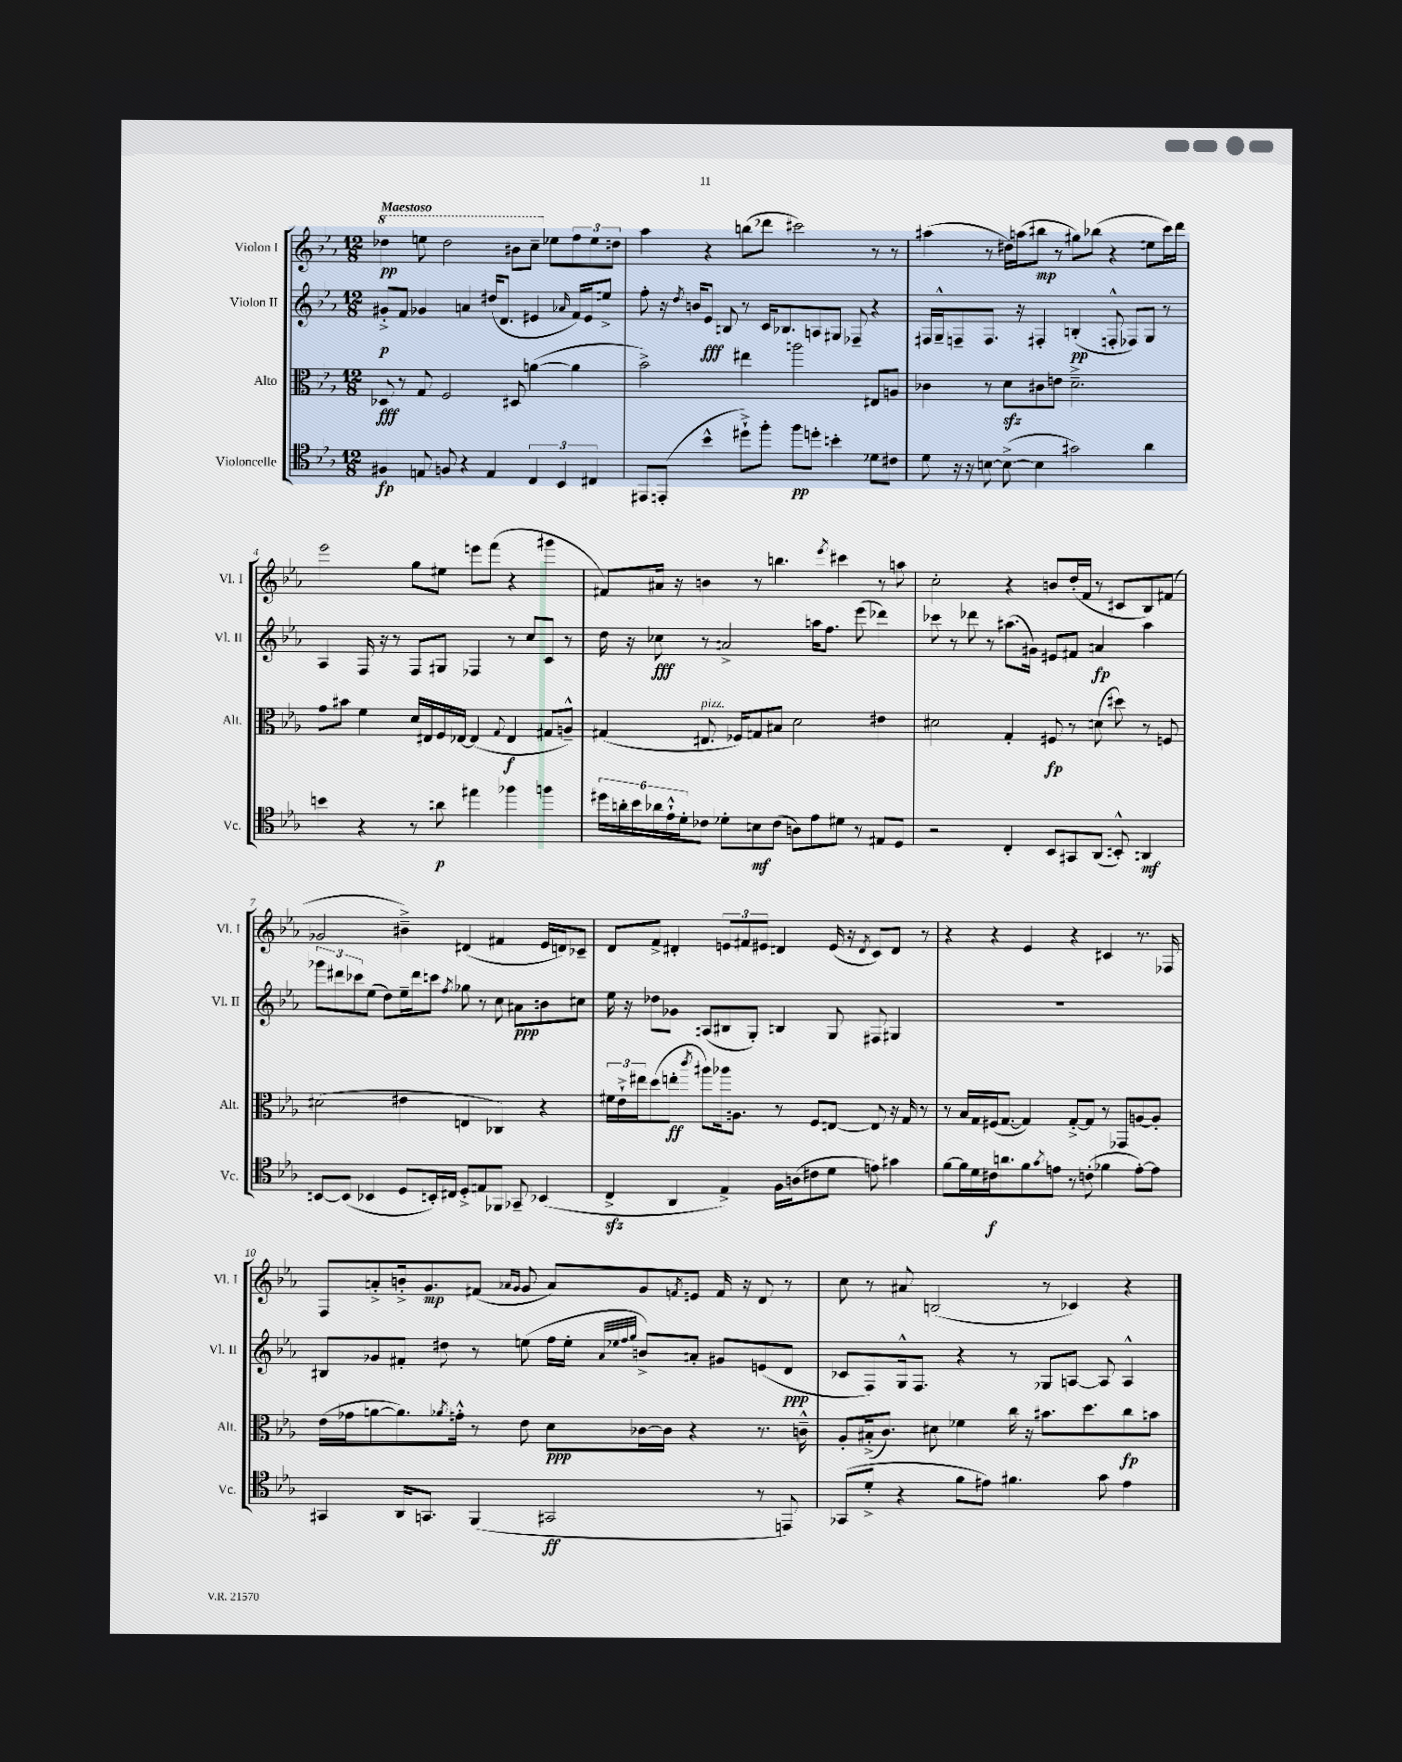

**kern	**kern	**kern	**kern
*staff4	*staff3	*staff2	*staff1
*clefC4	*clefC3	*clefG2	*clefG2
*k[b-e-a-]	*k[b-e-a-]	*k[b-e-a-]	*k[b-e-a-]
*M12/8	*M12/8	*M12/8	*M12/8
4F#/	8D-/	8g#'^/L	4ddd-\
.	8r	8f/J	.
8E/	8G/	4g-/	8eee\
8F/	2F/	.	2ddd-\
4r	.	4a/	.
4E/	.	(16dd#/LK	.
.	.	8.d/J	.
.	8D#/	.	8bb#\L
6C/	([4a\	4e#/	8ccc~\J
.	.	.	8ee-\L
6BB-/	.	.	.
.	.	16qqa-/	.
.	4a\]	16f/LL)	12ff\
.	.	16e#/J	.
6C#/	.	.	12ee-\
.	.	8ee^/J	.
.	.	.	12dd\J
=	=	=	=
8EE#/L	2b-^\)	8ff'\	4aa-\
(8EE'/J	.	16r	.
.	.	8qdd/	.
.	.	16b/LK	.
4b-^^\	.	8e-/J	4r
.	.	8B/	.
8dd#`^\L)	4ee#\	8r	(8bb\L
8ff'\J	.	16c/LK	8ddd-\J
.	.	8.B-/	.
8ff\L	2aa\	.	2ccc#\)
8dd'\J	.	8A/	.
4b'\	.	8G#/J	.
.	.	8F-~/	.
8d-\L	8E#/L	4r	8r
8c#\J	8A/J	.	8r
=	=	=	=
8d\	4c-\	16F#/LL	(4aa#\
.	.	16G~^^/J	.
16r	.	8F~/	.
16r	.	.	.
[8B\	8r	8.F/J	8r
(8B^\_	8d\L	.	16dd#\LL)
.	.	16r	(16aa\J
4B\]	8c#\	4F#'/	8bb#\J
.	8e\J	.	8r
2g#\)	2.d~^\	(4B'/	8gg#\L)
.	.	.	(8bb-\J
.	.	8F'^^/	4r
.	.	8F-/L)	.
4a-\	.	8G/J	8ee\L
.	.	8r	16ccc\L)
.	.	.	16ddd\JJ
=	=	=	=
4b\	8g\L	4A-/	2eee-\
.	8b#\J	.	.
4r	4f\	16F/	.
.	.	16r	.
.	.	8r	.
8r	16d/LL	8F/L	8gg\L
.	16E#/	.	.
8a\	16F/	8G#/J	8ee#\J
.	[16E-/JJ	.	.
4ee#\	(4E-/]	4F-/	8eee\L
.	.	.	(8fff\J
.	8qqG/	.	.
4ff-\	4E-/	8r	4r
.	.	8cc/L	.
4ff\	8G#/L	8c/J	4ggg#\
.	8A~^^/J)	8r	.
=	=	=	=
24dd#\LL	(4G#/	16dd\	8f#/L)
24a'\	.	.	.
.	.	16r	.
24b-\	.	.	.
24a-\	.	8cc-\	16a#/Jk
24e-`^^\	.	.	.
.	.	.	16r
24d'\J	.	.	.
8c-\J	8.E#/	8r	4b\
8d-'\L	.	2a^/	.
.	16F-/LK)	.	.
8B\	8G/	.	8r
(8c-\J	8B#/J	.	4.bb\
8A\L)	2d\	.	.
8e-\	.	16aa\LK	.
.	.	8.ff\J	.
.	.	.	8qeee-/
8d#\J	.	.	4ccc#\
8r	.	(8eee-\	.
8E#/L	4e#\	4ddd-\)	8r
8D/J	.	.	8aa\
=	=	=	=
2r	2d#\	8ccc-\	2cc'\
.	.	8r	.
.	.	8ddd-\	.
.	.	8r	.
4C'/	4G'/	(8.aa#\L	4r
.	.	16g#\Jk)	.
8BB-/L	8F#/	8e#/L	8b/L
8GG#/	8r	8f#/J	(16dd'/L
.	.	.	16f/JJ
(8AA-/J	(8d\	4a/	8r
8BB'^^/)	8dd#\)	.	8c#/L
4AA/	8r	4aa#\	8B-/)
.	8F/	.	(8f#/J
=	=	=	=
[8BB/L	(2d#\	12ggg-\L	2g-/
.	.	12ddd#\	.
(8BB/]J	.	.	.
.	.	12ccc-\	.
4BB-/	.	(8ee-\J	.
.	.	8dd\L)	.
8D/L	4e#\	16ee-~\L	4b#~^\)
.	.	16ddd#\J	.
16BB'/L)	.	8ccc\J	.
16C#/JJ	.	.	.
.	.	8qff/	.
8D'^/L	4E/	8gg-\	(4d#/
8E/	.	8r	.
8FF-/J	4C-/)	8cc\	4f#/
8GG-~/	.	8a#\L	.
(4BB-/	4r	8b\	16e-/LL
.	.	.	16d/J)
.	.	8cc#\J	8c-~/J
=	=	=	=
4C^/	24f#\LL	16ee-\	8d/L
.	24e-`^\	.	.
.	.	16r	.
.	24ee#\J	.	.
.	(8dd\	8dd-\L	8f^/J
4AA-/	8ee'\J	8g-\J	4d#'/
.	8qccc/	.	.
.	8aa#\L)	(8A/L	.
4E-^/)	16aa-\k	8B#/	12e/L
.	8.A\J	.	.
.	.	.	12f#/
.	.	8G'/J)	.
.	.	.	12e#/J
16F\LL	8r	4B/	4d/
(16A\J	.	.	.
8c#\	8F/L	.	.
8d\J	[8E/J	8G/	(16e#/
.	.	.	16r
.	.	.	8qd/
8e\)	8E/]	8F#/	8c/L)
4g#\	16r	4G#/	8d/J
.	16G/	.	.
.	8r	.	8r
=	=	=	=
[8f\L	8r	1.r	4r
16f\]L	16B-/LL	.	.
16d\	16G/	.	.
16c#\J	(16F#/J	.	4r
8.a\	[8.G/J	.	.
8f\	4G/])	.	4e-/
8qg/	.	.	.
8e\J	.	.	.
8r	[8G'^/L	.	4r
(8c'\	8G/]J	.	.
4f-\	8r	.	4c#/
.	8GG-/L	.	.
[8e'\L)	[8A/	.	8.r
8e\]J	8A'/]J	.	.
.	.	.	16F-/
=	=	=	=
4GG#/	(16e-\LL	8B#/L	8F/L
.	16g-\J	.	.
.	[8a\	8g-/	8a'^/
16AA-/LK	8.a\])	8f#'/J	16b'^/k
8.GG/J	.	.	8.g/
.	.	8dd#\	.
.	8qa-/	.	.
.	16g'^^\Jk	.	.
(4FF/	8r	8r	(8f#/J
.	.	.	16qqa-/LL
.	.	.	16qqg/JJ
.	8e-\	(8ee\	8g/
2GG#/	8d\L	16ff\LL	8a-/L)
.	.	16ee'\JJ	.
.	.	32qqa-/LLL	.
.	.	32qqee-/	.
.	.	32qqff/	.
.	.	32qqgg/JJJ	.
.	[16c-\L	8b^/L)	8g/
.	16c-\]JJ	.	.
.	.	.	8qf/
.	4r	8a'/J	8e/J
.	.	8g#/L	16f/
.	.	.	16r
8r	8.r	(8e/	8d/
8EE/)	.	8d/J	8r
.	16c~^^\	.	.
=	=	=	=
(8GG-/L	8A-'/L	8c-/L	8cc\
8d'^/J	(16B#'^/k	8F/)	8r
.	8.c/J)	.	.
4r	.	16G^^/k	8a#/
.	.	8.F/J	.
.	8d#\	.	(2B/
8f\L	4f-\	4r	.
8e#\J)	.	.	.
4.f#\	16cc\	8r	.
.	16r	.	.
.	8.b#\L	8G-/L	8r
.	.	[8A/J	4c-/)
.	8.dd\	.	.
8g\	.	8A/]	.
4e#\	8cc\	4A^^/	4r
.	8b\J	.	.
==	==	==	==
*-	*-	*-	*-
